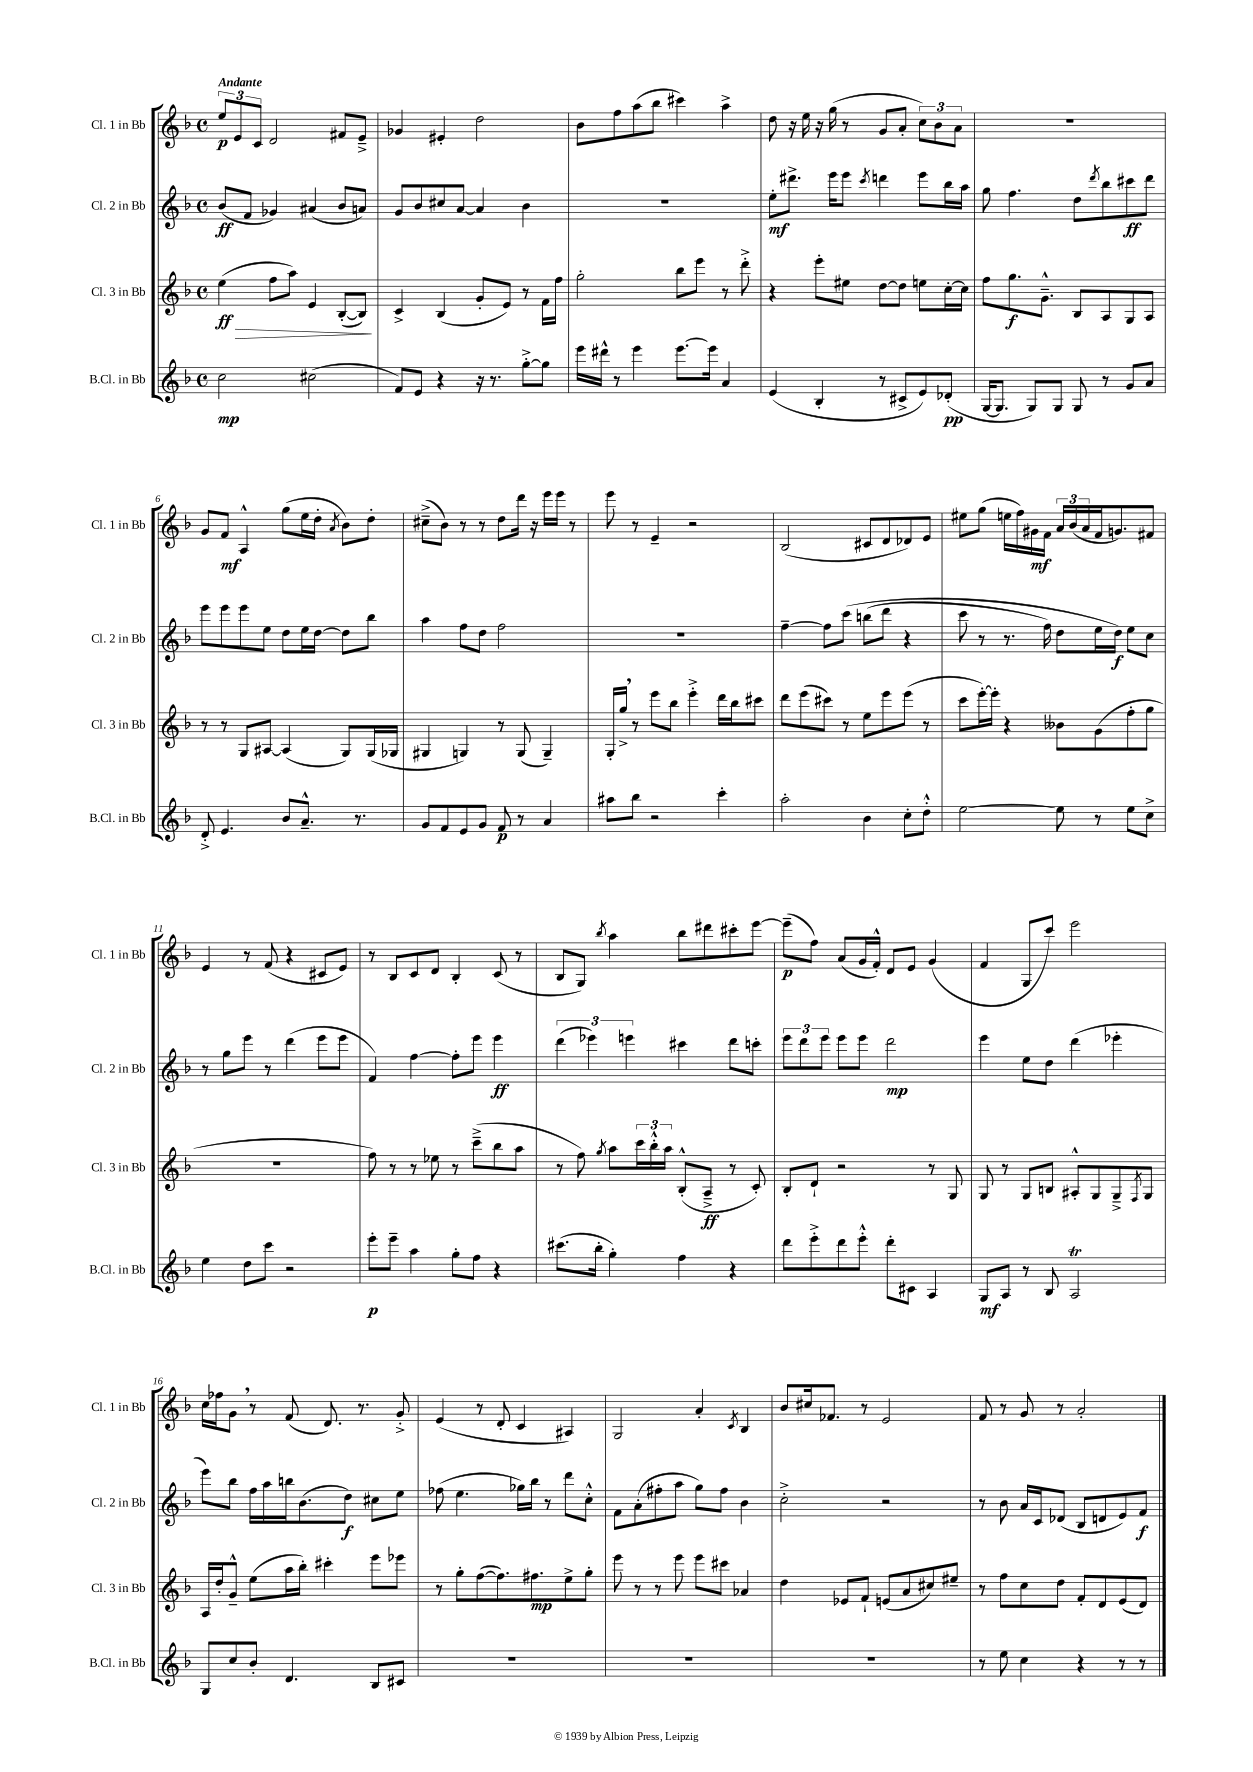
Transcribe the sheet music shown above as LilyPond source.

<<
\new StaffGroup <<
\new Staff = "s0" \with { instrumentName = "Cl. 1 in Bb" shortInstrumentName = "Cl. 1 in Bb" } {
    \clef treble \key f \major \defaultTimeSignature \time 4/4 \tempo "Andante"
    \tuplet 3/2 { e''8\p e'8 c'8 } d'2 fis'8 e'8---> |
    ges'4 eis'4-. d''2 |
    bes'8 f''8 a''8( bes''8 cis'''4) a''4-> |
    d''8 r16 e''16 r16 g''16( r8 g'8 a'8-. \tuplet 3/2 { c''8) bes'8 a'8 } |
    R1 |
    g'8 f'8\mf a4-^ g''8( e''16 d''16-. \acciaccatura { a'8 } bes'8) d''8-. |
    cis''8--->( bes'8) r8 r8 d''8 d'''16 r16 e'''16 e'''16 r8 |
    e'''8 r8 e'4-- r2 |
    bes2( cis'8 d'8 des'8) e'8 |
    eis''8 g''8( e''16 f''16) gis'16\mf f'16 \tuplet 3/2 { a'16 bes'16( a'16 } f'16 g'8.) fis'8 |
    e'4 r8 f'8( r4 cis'8 e'8) |
    r8 bes8 c'8 d'8 bes4-. c'8( r8 |
    bes8 g8) \acciaccatura { bes''8 } a''4 bes''8 dis'''8 cis'''8-. e'''8~ |
    e'''8--\p( f''8) a'8( g'16 f'16-.-^) d'8 e'8 g'4( |
    f'4 g8 c'''8) e'''2 |
    c''16 fes''16 g'8 \breathe r8 f'8( d'8.) r8. g'8-.-> |
    e'4( r8 d'8-. c'4 ais4) |
    g2 a'4-. \acciaccatura { c'8 } bes4 |
    bes'8 cis''16 fes'8. r8 e'2 |
    f'8 r8 g'8 r8 a'2-. \bar "|." |
}
\new Staff = "s1" \with { instrumentName = "Cl. 2 in Bb" shortInstrumentName = "Cl. 2 in Bb" } {
    \clef treble \key f \major \defaultTimeSignature \time 4/4
    bes'8\ff( f'8 ges'4) ais'4( bes'8 a'8) |
    g'8 bes'8 cis''8 a'8~ a'4 bes'4 |
    R1 |
    e''8-.\mf dis'''8.-> e'''16 e'''8 \acciaccatura { c'''8 } d'''4 e'''8 bes''16 a''16 |
    g''8 f''4. d''8 \acciaccatura { d'''8 } bes''8 cis'''8\ff d'''8 |
    e'''8 e'''8 e'''8 e''8 d''8 e''16 d''16~ d''8 bes''8 |
    a''4 f''8 d''8 f''2 |
    R1 |
    f''4~-- f''8 c'''8\( b''8( d'''8 r4 |
    c'''8 r8 r8. f''16) d''8 e''16 d''16\f\) e''8 c''8 |
    r8 g''8 e'''8 r8 d'''4( e'''8 e'''8 |
    f'4) f''4~ f''8-. e'''8 e'''4\ff |
    \tuplet 3/2 { d'''4( ees'''4) e'''4 } cis'''4 d'''8 c'''8-. |
    \tuplet 3/2 { e'''8 d'''8 e'''8 } e'''8 e'''8 d'''2\mp |
    e'''4 e''8 d''8 d'''4( ees'''4-. |
    e'''8) bes''8 f''16 a''16 b''16 bes'8.( d''8\f) cis''8 e''8 |
    fes''8( e''4. ges''16) bes''16 r8 d'''8 c''8-.-^ |
    f'8 a'8-.( fis''8-. a''8 g''8) fis''8 bes'4 |
    c''2-.-> r2 |
    r8 bes'8 a'16 c'16 des'8( bes8 d'8 e'8) f'8\f \bar "|." |
}
\new Staff = "s2" \with { instrumentName = "Cl. 3 in Bb" shortInstrumentName = "Cl. 3 in Bb" } {
    \clef treble \key f \major \defaultTimeSignature \time 4/4
    e''4\ff\>( f''8 a''8) e'4 bes8~-.( bes8\!) |
    c'4-> bes4( g'8-. e'8) r8 f'16 f''16 |
    g''2-. bes''8 e'''8 r8 d'''8-.-> |
    r4 e'''8-. eis''8 d''8~ d''8 e''8 c''16~-. c''16 |
    f''8 g''8.\f g'8.---^ bes8 a8 g8 a8 |
    r8 r8 g8 ais8~ ais4( g8) g16( ges16 |
    gis4 g4) r8 g8( g4--) |
    g16-. g''16-> \breathe r8 e'''8 bes''8 e'''4-.-> d'''16 bes''16 cis'''8 |
    d'''8 e'''8( cis'''8) r8 e''8 e'''8 e'''8( r8 |
    c'''8 e'''16~-.) e'''16-. r4 beses'8 g'8( f''8-. g''8 |
    R1 |
    f''8) r8 r8 ees''8 r8 c'''8--->( bes''8 a''8 |
    r8 f''8) \acciaccatura { g''8 } a''8 \tuplet 3/2 { c'''16 bes''16-.-^ a''16 } bes8-.-^( a8--->\ff r8 c'8-.) |
    bes8-. d'8-! r2 r8 g8 |
    g8 r8 g8 b8 ais8-.-^ g8 g8---> \acciaccatura { f8 } g8 |
    a16 d''16-. g'8---^ e''8( a''16 bes''16-.) cis'''4-. e'''8 ees'''8 |
    r8 g''8-. f''8~( f''8.) fis''8.\mp e''8-> g''8-. |
    e'''8 r8 r8 e'''8 e'''8 cis'''8 aes'4 |
    d''4 ees'8 f'8-! e'8( a'8 cis''8) eis''8-- |
    r8 f''8 c''8 d''8 f'8-. d'8 e'8( d'8) \bar "|." |
}
\new Staff = "s3" \with { instrumentName = "B.Cl. in Bb" shortInstrumentName = "B.Cl. in Bb" } {
    \clef treble \key f \major \defaultTimeSignature \time 4/4
    c''2\mp cis''2( |
    f'8) e'8 r4 r16 r8. g''8~-.-> g''8 |
    e'''16 dis'''16-^ r8 e'''4 e'''8.~ e'''16 a'4 |
    e'4( bes4-. r8 cis'8-> e'8) des'8-.\pp( |
    g16~ g8. g8) g8 g8 r8 g'8 a'8 |
    d'8-.-> e'4. bes'8 a'8.---^ r8. |
    g'8 f'8 e'8 g'8 f'8\p r8 a'4 |
    ais''8 bes''8 r2 c'''4-. |
    a''2-. bes'4 c''8-. d''8-.-^ |
    e''2~ e''8 r8 e''8 c''8-> |
    e''4 d''8 c'''8 r2 |
    e'''8-.\p e'''8-- a''4 g''8-. f''8 r4 |
    cis'''8.( bes''16-. g''4-.) f''4 r4 |
    d'''8 e'''8-.-> d'''8 e'''8-.-^ d'''8-. cis'8 a4 |
    g8\mf a8 r8 bes8 a2\trill |
    g8 c''8 bes'8-. d'4. bes8 cis'8 |
    R1 |
    R1 |
    R1 |
    r8 e''8 c''4 r4 r8 r8 \bar "|." |
}
>>
>>
